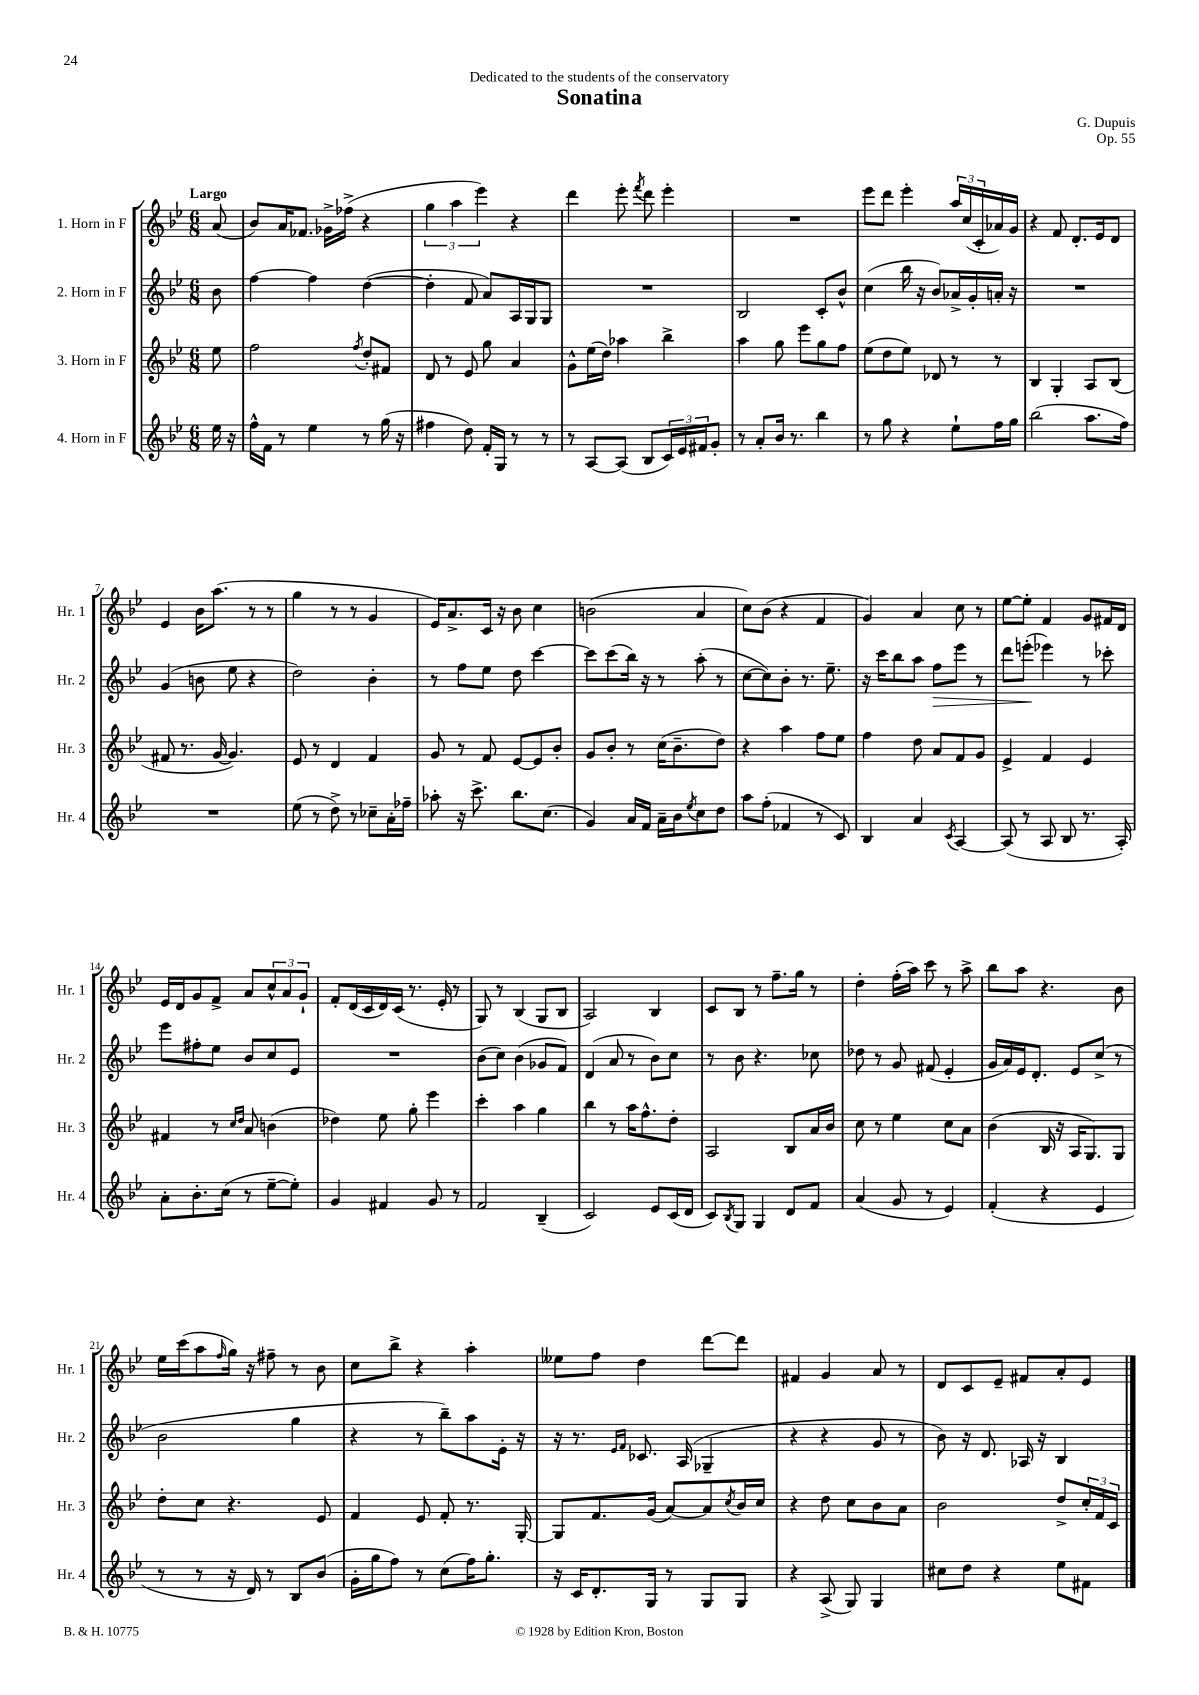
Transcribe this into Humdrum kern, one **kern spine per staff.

**kern	**kern	**kern	**dynam	**kern
*part4	*part3	*part2	*part2	*part1
*staff4	*staff3	*staff2	*staff2	*staff1
*I"4. Horn in F	*I"3. Horn in F	*I"2. Horn in F	*	*I"1. Horn in F
*I'Hr. 4	*I'Hr. 3	*I'Hr. 2	*	*I'Hr. 1
*clefG2	*clefG2	*clefG2	*	*clefG2
*k[b-e-]	*k[b-e-]	*k[b-e-]	*	*k[b-e-]
*M6/8	*M6/8	*M6/8	*	*M6/8
=	=	=	=	=
!	!	!	!	!LO:TX:a:B:t=Largo
16ee-\	8ee-\	8b-\	.	(8a/
16r	.	.	.	.
=1	=1	=1	=1	=1
16ff^^\LL	2ff\	[4ff\	.	8b-/L)
16f\JJ	.	.	.	.
8r	.	.	.	16a/K
.	.	.	.	8.f-X/J
4ee-\	.	4ff\]	.	.
.	.	.	.	16g-X^\LL
.	.	.	.	(16ff-X^\JJ
.	8qff/	.	.	.
8r	8dd'/L	([4dd\	.	4r
(16gg\	8f#X/J	.	.	.
16r	.	.	.	.
=2	=2	=2	=2	=2
4ff#X\	8d/	4dd'\]	.	6gg\
.	8r	.	.	.
.	.	.	.	6aa\
8dd\)	8e-/	8f/	.	.
.	.	.	.	6eee-\)
16f'/LL	8gg\	8a/L)	.	.
16G/JJ	.	.	.	.
8r	4a/	16A/L	.	4r
.	.	16G/J	.	.
8r	.	8G/J	.	.
=3	=3	=3	=3	=3
8r	8g^^\L	2.r	.	4ddd\
[8A/L	(16ee-\L	.	.	.
.	16dd\JJ)	.	.	.
(8A/J]	4aa-X\	.	.	8eee-'\
.	.	.	.	8qfff/
8B-/L	.	.	.	8ddd\
24c/L)	4bb-^\	.	.	4eee-'\
24e-/	.	.	.	.
24f#X/J	.	.	.	.
8g'/J	.	.	.	.
=4	=4	=4	=4	=4
8r	4aa\	2B-/	.	2.r
8a'/L	.	.	.	.
16b-/Jk	8gg\	.	.	.
8.r	.	.	.	.
.	8eee-\L	.	.	.
4bb-\	8gg\	8c'/L	.	.
.	8ff\J	8b-^^/J	.	.
=5	=5	=5	=5	=5
8r	(8ee-\L	(4cc\	.	8eee-\L
8gg\	8dd\	.	.	8ddd\J
4r	8ee-\J)	16bb-\	.	4eee-'\
.	.	16r	.	.
.	8d-X/	8b-/L)	.	.
8ee-`\L	8r	16a-X^/L	.	24aa/LL
.	.	.	.	(24cc/
.	.	16g'/	.	.
.	.	.	.	24c'/
16ff\L	8r	16an'/JJ	.	16a-X/)
16gg\JJ	.	16r	.	16g/JJ
=6	=6	=6	=6	=6
(2bb-\	4B-/	2.r	.	4r
.	4G'/	.	.	8f/
.	.	.	.	8.d'/L
8.aa\L	8A/L	.	.	.
.	.	.	.	16e-/k
.	(8B-/J	.	.	8d/J
16ff\Jk)	.	.	.	.
!!LO:LB:g=z
=7	=7	=7	=7	=7
2.r	8f#X/	(4g/	.	4e-/
.	8.r	.	.	.
.	.	8bn\	.	16b-\KL
.	[16g/	.	.	(8.aa\J
.	4.g/])	8ee-\	.	.
.	.	4r	.	8r
.	.	.	.	8r
=8	=8	=8	=8	=8
(8ee-\	8e-/	2dd\)	.	4gg\
8r	8r	.	.	.
8dd^\)	4d/	.	.	8r
8r	.	.	.	8r
8cc-X~\L	4f/	4b-'\	.	4g/
16a'\L	.	.	.	.
16ff-X~\JJ	.	.	.	.
=9	=9	=9	=9	=9
8aa-X'\	8g/	8r	.	16e-/KL)
.	.	.	.	8.a^/
16r	8r	8ff\L	.	.
8.ccc^\	.	.	.	.
.	8f/	8ee-\J	.	16c/Jk
.	.	.	.	16r
8.bb-\L	[8e-/L	8dd\	.	8b-\
.	8e-/]	[4ccc\	.	4cc\
(8.cc\J	.	.	.	.
.	8b-'/J	.	.	.
=10	=10	=10	=10	=10
4g/)	8g/L	8ccc\L]	.	(2bn\
.	8b-'/J	(8ccc\	.	.
16a/LL	8r	16bb-\Jk)	.	.
16f/JJ	.	16r	.	.
16a~\LL	(16cc\KL	8r	.	.
16b-\J	8.b-~\	.	.	.
8qee-/	.	.	.	.
8cc\	.	(8aa'\	.	4a/
8dd\J	8dd\J)	8r	.	.
=11	=11	=11	=11	=11
8aa\L	4r	[8cc\L	.	8cc\L)
(8ff'\J	.	8cc\])	.	(8b-\J
4f-X/	4aa\	8b-'\J	.	4r
.	.	8.r	.	.
8r	8ff\L	.	.	4f/
.	.	8.ee-~\	.	.
8c/)	8ee-\J	.	.	.
=12	=12	=12	=12	=12
4B-/	4ff\	16r	.	4g/)
.	.	16ccc\KL	.	.
.	.	8bb-\	.	.
4a/	8dd\	8aa\J	.	4a/
!	!	!	!LO:HP:b	!
.	8a/L	8ff\L	>	.
8qc/	.	.	.	.
[4A/	8f/	8eee-\J	.	8cc\
.	8g/J	8r	.	8r
=13	=13	=13	=13	=13
(8A/]	4e-^/	8ddd\L	.	[8ee-\L
8r	.	(8eeen'\J	.	8ee-'\J]
8A/	4f/	4eee-X\)	]	4f/
8B-/	.	.	.	.
8.r	4e-/	8r	.	8g/L
.	.	8ccc-X'\	.	16f#X/L
16A'/)	.	.	.	16d/JJ
!!LO:LB:g=z
=14	=14	=14	=14	=14
8a'\L	4f#X/	8eee-\L	.	16e-/LL
.	.	.	.	16d/J
8.b-'\	.	8ff#X'\	.	8g/
.	8r	8ee-\J	.	8f^/J
(16cc\Jk	.	.	.	.
.	16qqcc/LL	.	.	.
.	16qqdd/JJ	.	.	.
8r	8a/	8b-/L	.	8a/L
[8ee-~\L	(4bn\	8cc/	.	12cc^^/
.	.	.	.	12a/
8ee-'\J])	.	8e-/J	.	.
.	.	.	.	12g`/J
=15	=15	=15	=15	=15
4g/	4dd-X\)	2.r	.	8f'/L
.	.	.	.	(16d/L
.	.	.	.	16c/
4f#X/	8ee-\	.	.	16d/)
.	.	.	.	(16c/JJ
.	8gg'\	.	.	8.r
8g/	4eee-\	.	.	.
.	.	.	.	16e-'/
8r	.	.	.	8r
=16	=16	=16	=16	=16
2f/	4ccc'\	(8b-\L	.	8G/)
.	.	8cc\J)	.	8r
.	4aa\	(4b-\	.	(4B-/
(4B-~/	4gg\	8g-X/L	.	8G/L
.	.	8f/J)	.	8B-/J
=17	=17	=17	=17	=17
2c/)	4bb-\	(4d/	.	2A/)
.	8r	8a/	.	.
.	16aa\KL	8r	.	.
.	8.ff^^\	.	.	.
8e-/L	.	8b-\L)	.	4B-/
(16c/L	8dd'\J	8cc\J	.	.
16d/JJ	.	.	.	.
=18	=18	=18	=18	=18
8c/L)	2A/	8r	.	8c/L
8qB-/	.	.	.	.
8G/J	.	8b-\	.	8B-/J
4G/	.	4.r	.	8r
.	.	.	.	8.ff~\L
8d/L	8B-/L	.	.	.
.	.	.	.	16gg\Jk
8f/J	16a/L	8cc-X\	.	8r
.	16b-/JJ	.	.	.
=19	=19	=19	=19	=19
(4a/	8cc\	8dd-X\	.	4dd'\
.	8r	8r	.	.
8g/	4ee-\	8g/	.	(16ff'\LL
.	.	.	.	16aa\JJ)
8r	.	(8f#X/	.	8ccc\
4e-/)	8cc\L	4e-'/	.	8r
.	8a\J	.	.	8aa^\
=20	=20	=20	=20	=20
(4f'/	(4b-\	16g/LL	.	8bb-\L
.	.	16a/)	.	.
.	.	16e-/J	.	8aa\J
.	.	8.d'/J	.	.
4r	16B-/	.	.	4.r
.	16r	.	.	.
.	16A/KL	8e-/L	.	.
.	8.G/)	.	.	.
4e-/	.	(8cc^/J	.	.
.	8G/J	8r	.	8b-\
!!LO:LB:g=z
=21	=21	=21	=21	=21
8r	8dd'\L	2b-\	.	16ee-\LL
.	.	.	.	(16ccc\J
8r	8cc\J	.	.	8aa\
.	.	.	.	16qqff/
16r	4.r	.	.	16gg\Jk)
16d/)	.	.	.	16r
8r	.	.	.	8ff#X~\
8B-/L	.	4gg\	.	8r
(8b-/J	8e-/	.	.	8b-\
=22	=22	=22	=22	=22
16g'\LL	4f/	4r	.	8cc\L
16gg\J	.	.	.	.
8ff\J)	.	.	.	8bb-^\J
8r	8e-/	8r	.	4r
(8cc\L	8f'/	8bb-~\L)	.	.
16ff\K)	8.r	8aa\	.	4aa'\
8.gg'\J	.	.	.	.
.	.	16e-'\Jk	.	.
.	[16G'/	16r	.	.
=23	=23	=23	=23	=23
16r	8G/L]	16r	.	8ee--X\L
16c/KL	.	8.r	.	.
8.d'/	8.f/	.	.	8ff\J
.	.	16qqe-/LL	.	.
.	.	16qqf/JJ	.	.
.	.	8.c-X/	.	4dd\
16G/Jk	(16g/Jk	.	.	.
8r	[8a/L)	.	.	.
.	.	(16A/	.	.
8G/L	8a/]	4G-X~/	.	[8ddd\L
.	8qcc/	.	.	.
8G/J	16b-/L	.	.	8ddd\J]
.	16cc/JJ	.	.	.
=24	=24	=24	=24	=24
4r	4r	4r	.	4f#X/
(8A^/	8dd\	4r	.	4g/
8G/)	8cc\L	.	.	.
4G/	8b-\	8g/	.	8a/
.	8a\J	8r	.	8r
=25	=25	=25	=25	=25
8cc#X\L	2b-\	8b-\)	.	8d/L
8dd\J	.	16r	.	8c/
.	.	8.d/	.	.
4r	.	.	.	8e-~/J
.	.	16A-X/	.	8f#X/L
.	.	16r	.	.
8ee-\L	8dd^/L	4B-/	.	8a'/
8f#X\J	24cc'/L	.	.	8e-/J
.	24f/	.	.	.
.	24c/JJ	.	.	.
==	==	==	==	==
*-	*-	*-	*-	*-
